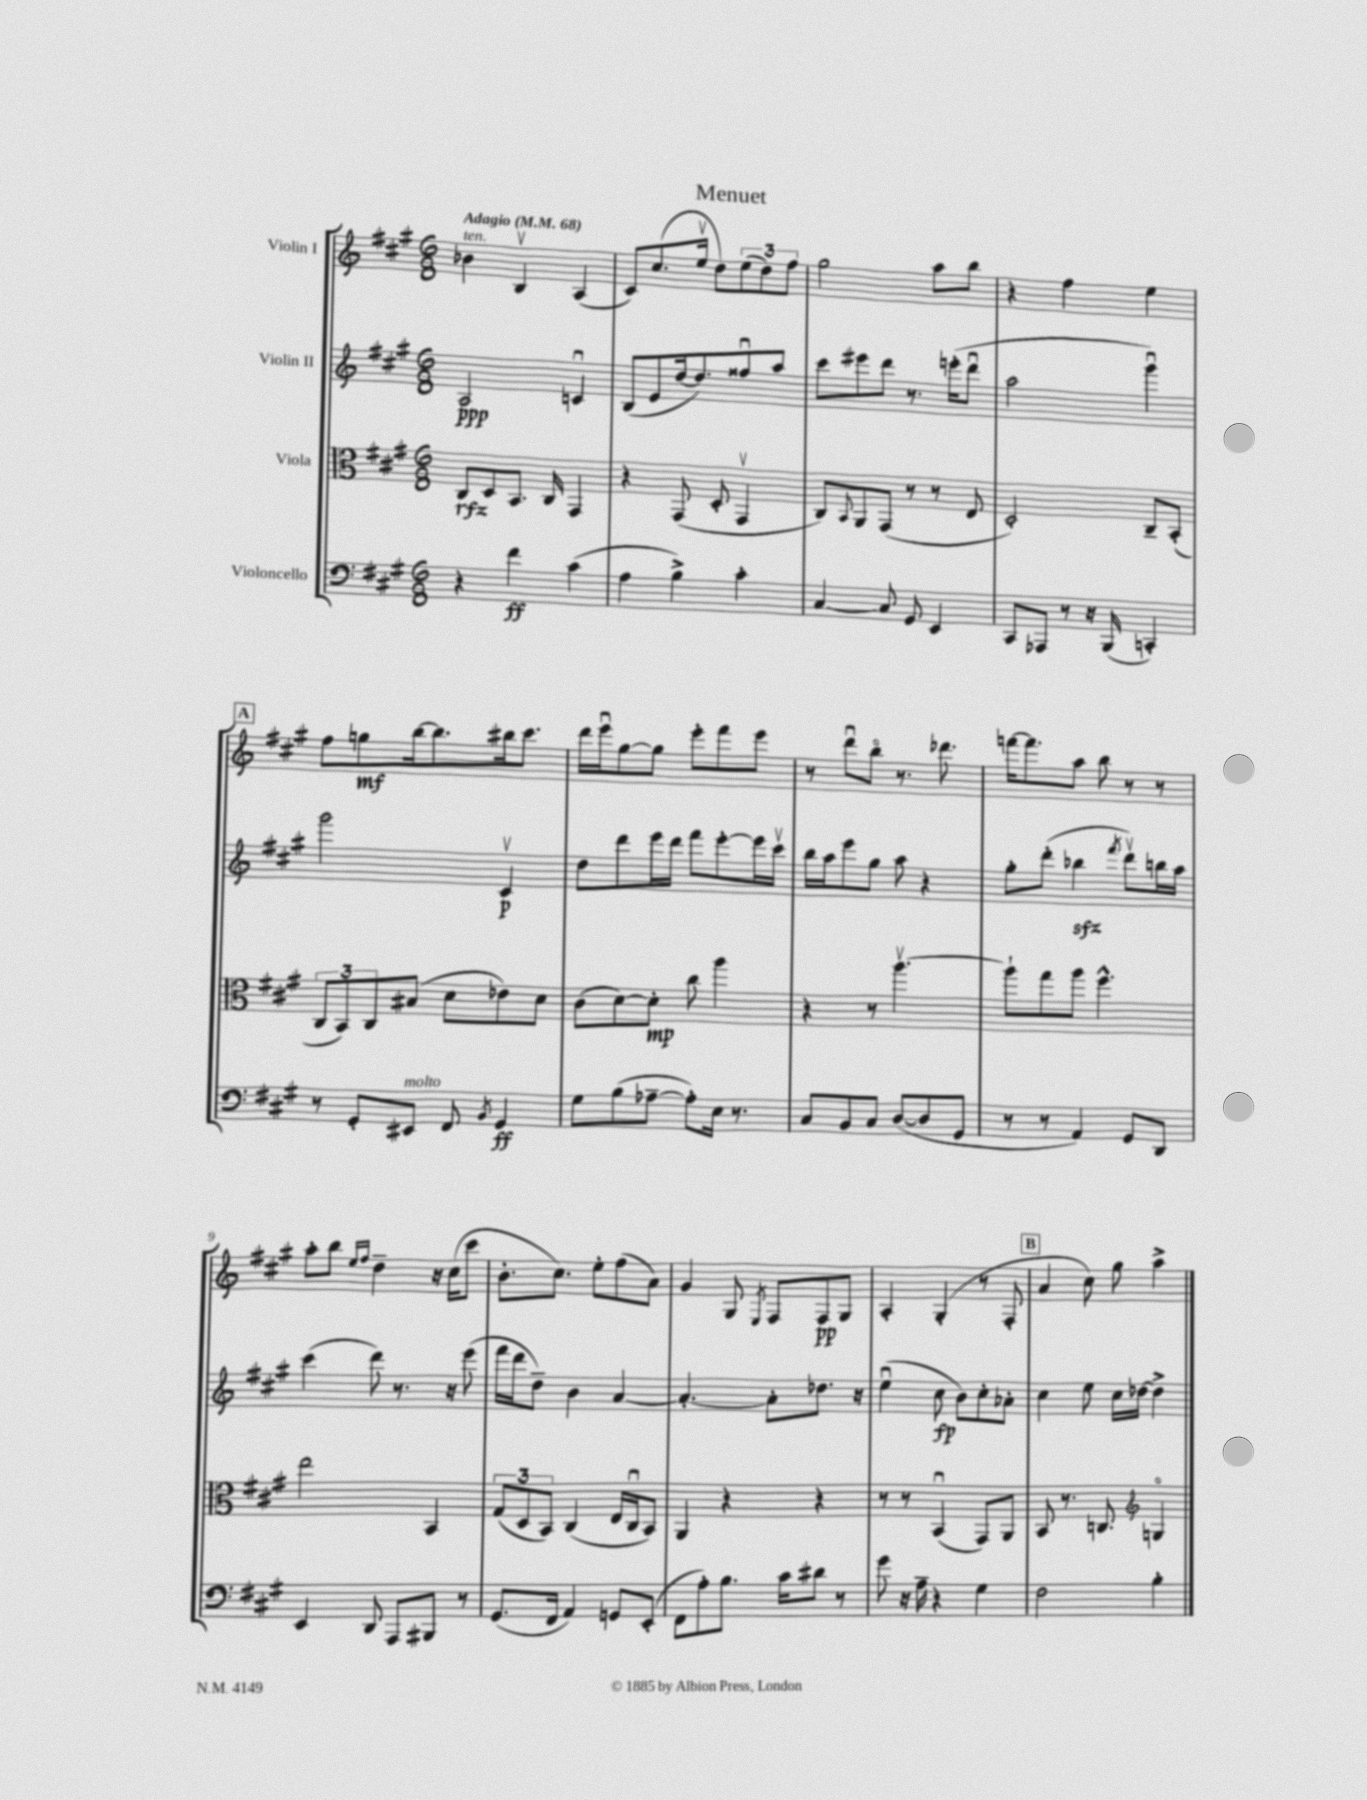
\header { title = "Menuet" }
<<
\new StaffGroup <<
\new Staff = "s0" \with { instrumentName = "Violin I" } {
    \clef treble \key a \major \numericTimeSignature \time 6/8 \tempo "Adagio" 4 = 68
    bes'4^\markup { \italic "ten." } b4\upbow a4( |
    cis'8) cis''8.( e''16\upbow d''8) \tuplet 3/2 { e''8( d''8) fis''8 } |
    gis''2 a''8 b''8 |
    r4 fis''4 e''4 |
    \mark \markup { \box "A" } fis''8 g''8\mf b''16~ b''8. bis''16 cis'''8. |
    d'''16 e'''16\downbow gis''8~ gis''8 e'''8-. fis'''8 e'''8 |
    r8 d'''8\downbow b''8\flageolet r8. des'''8. |
    f'''16~ f'''8. a''8 b''8 r8 r8 |
    a''8-. b''8 \grace { e''16 fis''16 } d''4-- r16 cis''16( cis'''8 |
    b'8.-. cis''8.) e''8-. fis''8( a'8) |
    gis'4 gis8 \acciaccatura { e8 } fis8 fis8\pp gis8 |
    a4-. gis4-.( r8 fis8-. |
    \mark \markup { \box "B" } a'4 cis''8) gis''8 a''4-> \bar "|." |
}
\new Staff = "s1" \with { instrumentName = "Violin II" } {
    \clef treble \key a \major \numericTimeSignature \time 6/8
    a2\ppp c'4\downbow |
    b8( e'8 d''16~ d''8.) fisis''8\downbow a''8 |
    cis'''8 eis'''8 d'''8 r8. e'''16-.( d'''8\downbow |
    a''2 gis'''4\downbow) |
    \mark \markup { \box "A" } gis'''2 cis'4\upbow\p |
    d''8 d'''8 e'''16 d'''16 fis'''8 e'''8~-. e'''16 cis'''16\upbow |
    b''16 a''16 e'''8 gis''8 a''8 r4 |
    gis''8-. d'''8-.( bes''4\sfz \acciaccatura { fis'''8 } d'''8\upbow) b''16 a''16 |
    cis'''4( d'''8) r8. r16 e'''8( |
    fis'''16 d'''16 d''8--) b'4 a'4~ |
    a'4.~-. a'8-. des''8. r16 |
    e''4\downbow( cis''8\fp b'8) cis''8-. aes'8-. |
    \mark \markup { \box "B" } cis''4 e''8 cis''16 des''16~ des''4-> \bar "|." |
}
\new Staff = "s2" \with { instrumentName = "Viola" } {
    \clef alto \key a \major \numericTimeSignature \time 6/8
    cis8\rfz d8 b,8. cis16 gis,4 |
    r4 gis,8( d8-. gis,4\upbow |
    cis8) \appoggiatura { b,8 } a,8 gis,8( r8 r8 e8 |
    d2-.) cis8-- b,8-.( |
    \mark \markup { \box "A" } \tuplet 3/2 { cis8 b,8) cis8 } bis8( d'8 ees'8) d'8 |
    cis'8( d'8~) d'8-.\mp cis''8 a''4 |
    r4 r8 a''4.~\upbow |
    a''8-! gis''8 a''8 fis''4.-^ |
    e''2 b,4 |
    \tuplet 3/2 { gis8( d8 b,8) } cis4( e16 cis16\downbow b,8) |
    a,4 r4 r4 |
    r8 r8 b,4\downbow( gis,8) a,8 |
    \mark \markup { \box "B" } b,8 r8. c8. \clef treble g4\flageolet \bar "|." |
}
\new Staff = "s3" \with { instrumentName = "Violoncello" } {
    \clef bass \key a \major \numericTimeSignature \time 6/8
    r4 fis'4\ff cis'4( |
    a4 b4->) cis'4-. |
    cis4~ cis8 gis,8 e,4 |
    cis,8 aes,,8 r8 r16 b,,16( c,4-.) |
    \mark \markup { \box "A" } r8 gis,8-. eis,8^\markup { \italic "molto" } fis,8 \acciaccatura { b,8 } gis,4\ff |
    gis8 b8( aes8~-- aes8-.) e16 r8. |
    cis8 b,8 cis8 d8~( d8 gis,8 |
    r8 r8 a,4) gis,8 d,8 |
    e,4 d,8 a,,8 bis,,8 r8 |
    gis,8.( fis,16 a,4) g,8 e,8-.( |
    fis,8 a8-.) b8. cis'16 dis'8 r8 |
    gis'8 r16 a16-- r4 gis4 |
    \mark \markup { \box "B" } fis2 b4-. \bar "|." |
}
>>
>>
